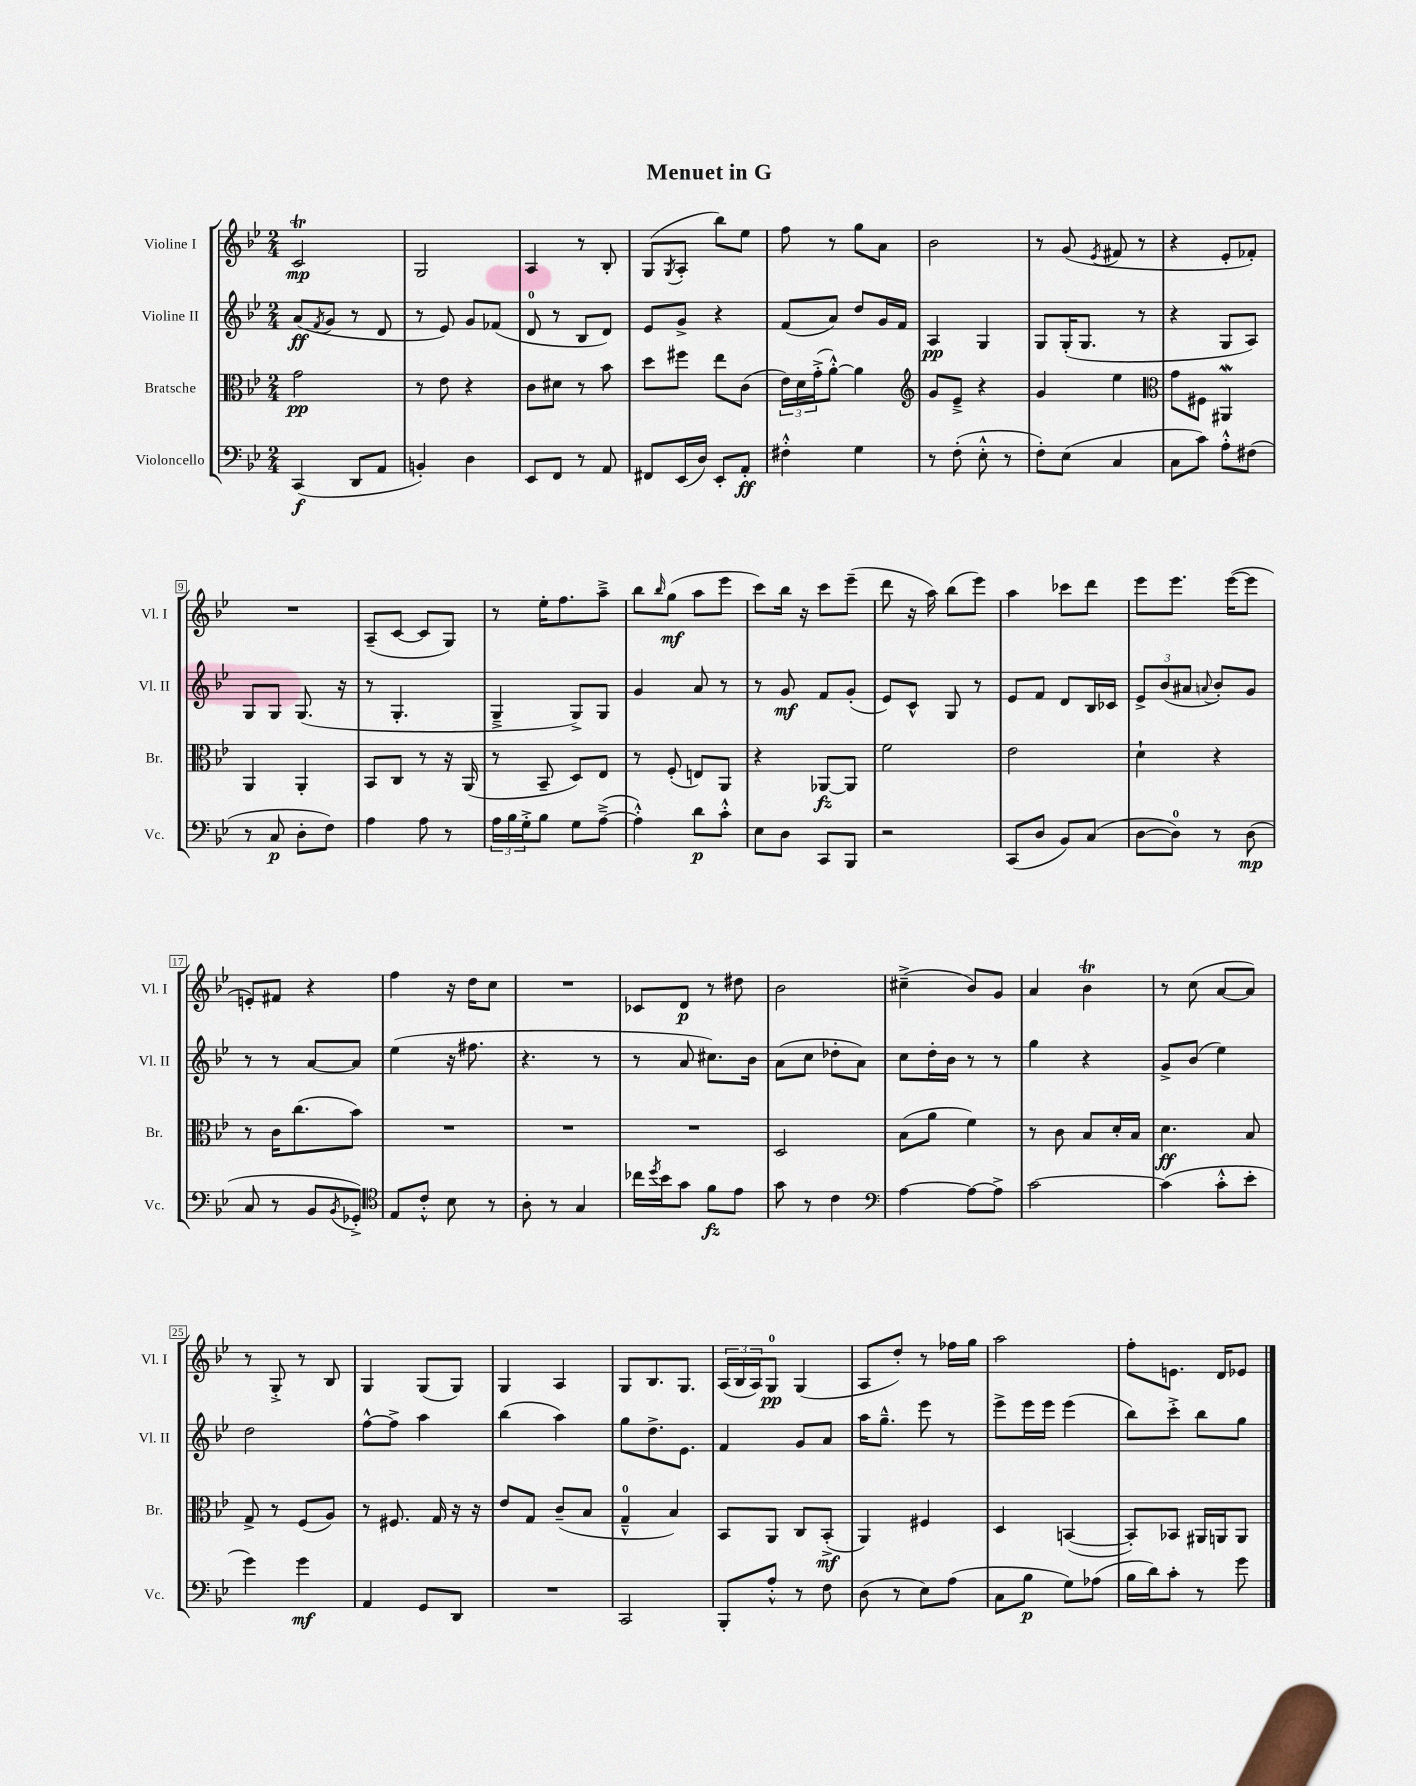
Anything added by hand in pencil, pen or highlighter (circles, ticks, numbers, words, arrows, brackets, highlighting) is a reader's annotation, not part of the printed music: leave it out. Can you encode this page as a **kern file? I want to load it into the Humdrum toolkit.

**kern	**kern	**kern	**kern
*staff4	*staff3	*staff2	*staff1
*clefF4	*clefC3	*clefG2	*clefG2
*k[b-e-]	*k[b-e-]	*k[b-e-]	*k[b-e-]
*M2/4	*M2/4	*M2/4	*M2/4
(4CC/	2g\	(8a/L	2c/
.	.	8qf/	.
.	.	8g/J	.
8DD/L	.	8r	.
8AA/J	.	8d/	.
=	=	=	=
4BB'/)	8r	8r	2G/
.	8e-\	8e-/)	.
4D\	4r	8g/L	.
.	.	(8f-/J	.
=	=	=	=
8EE-/L	8c\L	8d/	4A/
8FF/J	8d#\J	8r	.
8r	8r	8B-/L	8r
8AA/	8b-\	8d/J)	8B-'/
=	=	=	=
8FF#/L	8dd\L	8e-/L	(8G/L
.	.	.	8qG/
(16EE-/L	8ff#\J	8g^/J	8A'/J
16D/JJ)	.	.	.
8EE-'/L	8ee-\L	4r	8bb-\L)
8AA'/J	(8c\J	.	8ee-\J
=	=	=	=
4F#'^^\	24e-\LL)	(8f/L	8ff\
.	24d\	.	.
.	(24g'^\J	.	.
.	[8a'^^\J)	8a/J)	8r
4G\	4a\]	8dd/L	8gg\L
.	.	16g/L	8a\J
.	.	16f/JJ	.
=	=	=	=
*	*clefG2	*	*
8r	8g/L	4A/	2b-\
(8F'\	8e-~^/J	.	.
8E-'^^\	4r	4G/	.
8r	.	.	.
=	=	=	=
8F'\L)	4g/	8G/L	8r
(8E-\J	.	(16G'/K	(8g/
.	.	8.G/J	.
.	.	.	8qe-/
4C/	4ee-\	.	8f#/
.	.	8r	8r
=	=	=	=
*	*clefC3	*	*
8C\L	8g\L	4r	4r
8c\J)	8F#\J	.	.
8A'^^\L	4AA#/	8G/L	8e-'/L
(8F#\J	.	8A/J)	8f-'/J)
=	=	=	=
8r	4AA/	8G/L	2r
8C/	.	8G/J	.
8D'\L	4AA'/	(8.G/	.
8F\J)	.	.	.
.	.	16r	.
=	=	=	=
4A\	8BB-/L	8r	(8A~/L
.	8C/J	4.G'/	[8c/J
8A\	8r	.	8c/]L
8r	16r	.	8G/J)
.	(16AA/	.	.
=	=	=	=
24A\LL	8r	4G~^/	8r
24B-\	.	.	.
24G'^\J	.	.	.
8B-\J	8BB-~/	.	16ee-'\LK
.	.	.	8.ff\
8G\L	8D/L)	8G^/L)	.
([8A~^\J	8E-/J	8G/J	8aa~^\J
=	=	=	=
4A'^^\])	8r	4g/	8bb-\L
.	.	.	16qqbb-/
.	(8F'/	.	(8gg\J
8d\L	8E/L)	8a/	8aa\L
8c'^^\J	8AA/J	8r	8eee-\J
=	=	=	=
8E-\L	4r	8r	8ccc\L)
8D\J	.	8g/	16bb-\Jk
.	.	.	16r
8CC/L	[8AA-/L	8f/L	8ccc\L
8BBB-/J	8AA-/]J	(8g'/J	(8eee-~\J
=	=	=	=
2r	2f\	8e-/L)	8ddd\
.	.	8c^^/J	16r
.	.	.	16aa\)
.	.	8G/	(8bb-\L
.	.	8r	8eee-\J)
=	=	=	=
(8CC/L	2e-\	8e-/L	4aa\
8D/J	.	8f/J	.
8BB-/L)	.	8d/L	8ccc-\L
(8C/J	.	16B-/L	8ddd\J
.	.	16c-/JJ	.
=	=	=	=
[8D\L	4d`\	12e-^/L	8eee-\L
.	.	(12b-/	.
8D\]J)	.	.	8.eee-\J
.	.	12a#/J	.
.	.	8qqa/	.
8r	4r	8b-'/L)	.
.	.	.	([16eee-\LK
(8D\	.	8g/J	8eee-\]J
=	=	=	=
8C/	8r	8r	8e'/L)
8r	16c\LK	8r	8f#/J
.	(8.cc\	.	.
8BB-/L	.	[8a/L	4r
8qBB-/	.	.	.
8GG-'^/J)	8b-\J)	8a/]J	.
=	=	=	=
*clefC4	*	*	*
8E-/L	2r	(4ee-\	4ff\
8c'^^/J	.	.	.
8B-\	.	16r	16r
.	.	8.ff#\	16dd\LK
8r	.	.	8cc\J
=	=	=	=
8A'\	2r	4.r	2r
8r	.	.	.
4G/	.	.	.
.	.	8r	.
=	=	=	=
16cc-\LL	2r	8r	8c-/L
8qdd/	.	.	.
16b-\J	.	.	.
8g\J	.	8a/	8d/J
8f\L	.	8.cc#\L)	8r
8e-\J	.	.	8dd#\
.	.	16b-\Jk	.
=	=	=	=
8g\	2D/	(8a\L	2b-\
8r	.	8cc\J	.
4c\	.	8dd-'\L	.
.	.	8a\J)	.
=	=	=	=
*clefF4	*	*	*
[4A\	(8B-\L	8cc\L	(4cc#~^\
.	8a\J	16dd'\L	.
.	.	16b-\JJ	.
8A\_L	4f\)	8r	8b-/L)
8A^\]J	.	8r	8g/J
=	=	=	=
[2c\	8r	4gg\	4a/
.	8c\	.	.
.	8B-/L	4r	4b-\
.	16d'/L	.	.
.	16B-/JJ	.	.
=	=	=	=
(4c\]	4.d\	8g^/L	8r
.	.	(8b-/J	(8cc\
8c'^^\L	.	4ee-\)	[8a/L
8e-'\J	8B-/	.	8a/]J)
=	=	=	=
4g\)	8G^/	2dd\	8r
.	8r	.	8G'^/
4g\	(8F/L	.	8r
.	8A/J)	.	8B-/
=	=	=	=
4AA/	8r	[8ff^^\L	4G/
.	8.F#/	8ff^\]J	.
8GG/L	.	4aa\	(8G/L
.	16G/	.	.
8DD/J	16r	.	8G/J)
.	16r	.	.
=	=	=	=
2r	8e-/L	(4bb-\	4G/
.	8G/J	.	.
.	(8c~/L	4aa\)	4A/
.	8B-/J	.	.
=	=	=	=
2CC/	4G~^^/	8gg\L	8G/L
.	.	8.dd^\	8.B-/
.	4B-/)	.	.
.	.	8.e-\J	8.G/J
=	=	=	=
8BBB-'/L	8BB-/L	4f/	(24A/LL
.	.	.	24B-/
.	.	.	24A/J)
8A'^^/J	8AA/J	.	8G/J
8r	8C/L	8g/L	(4G/
8F\	(8BB-'^/J	8a/J	.
=	=	=	=
(8D\	4AA/)	16aa\LK	8A/L
.	.	8.gg~^^\J	.
8r	.	.	8dd'/J)
8E-\L)	4F#/	8eee-\	8r
(8A\J	.	8r	16ff-\LL
.	.	.	16gg\JJ
=	=	=	=
8C\L	4D/	8eee-^\L	2aa\
8B-\J	.	16eee-\L	.
.	.	16eee-\JJ	.
8G\L)	([4BB/	(4eee-\	.
(8A-\J	.	.	.
=	=	=	=
16B-\LL	8BB'/]L)	8bb-\L)	8ff'\L
16d\J)	.	.	.
8c'\J	8BB-/J	8ccc'^\J	8.e\J
8r	16AA#/LL	8bb-\L	.
.	16AA/J	.	16d/LK
8g\	8AA/J	8gg\J	8e-/J
==	==	==	==
*-	*-	*-	*-
